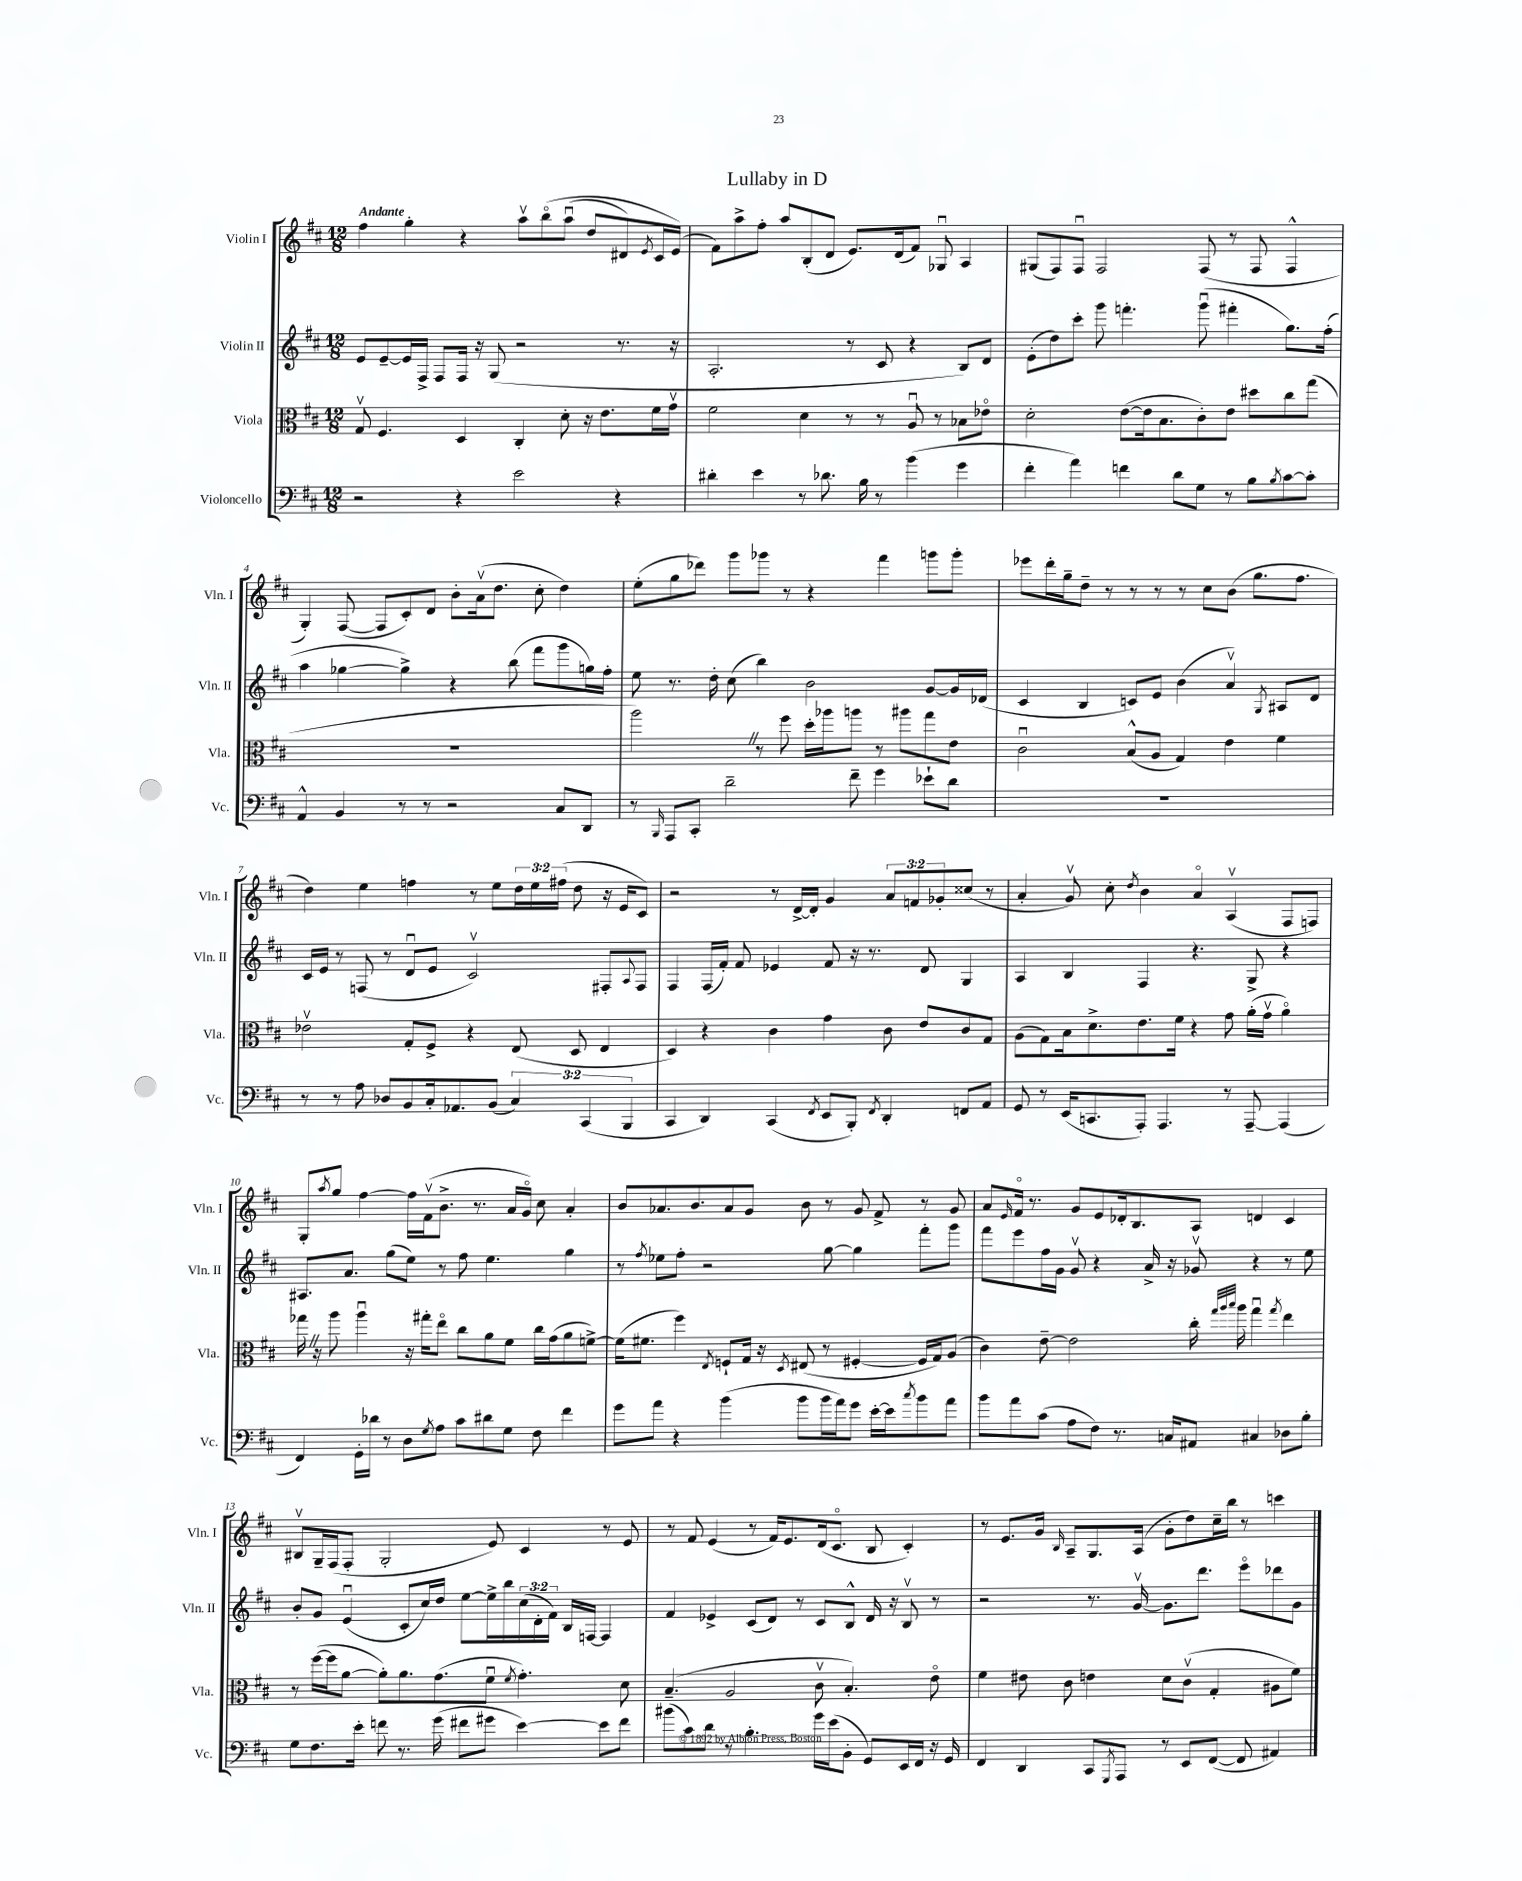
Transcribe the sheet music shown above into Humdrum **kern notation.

**kern	**kern	**kern	**kern
*staff4	*staff3	*staff2	*staff1
*clefF4	*clefC3	*clefG2	*clefG2
*k[f#c#]	*k[f#c#]	*k[f#c#]	*k[f#c#]
*M12/8	*M12/8	*M12/8	*M12/8
2r	8Gv	8e	4ff#
.	4.F#	[8e~	.
.	.	16e]	4gg'
.	.	16F#^	.
.	.	8F#	.
4r	4D	16F#	4r
.	.	16r	.
.	.	(8G	.
2e	4C#'	2r	8aav
.	.	.	&(8bbo
.	8d'	.	(8aau
.	16r	.	8dd
.	8.e	.	.
4r	.	8.r	8d#)
.	.	.	8qe
.	16f#	.	16c#
.	16gv	16r	(16e&)
=	=	=	=
4d#'	2f#	2.A'	8f#)
.	.	.	8aa^
4e	.	.	8ff#'
.	.	.	8aa
8r	4d	.	(8B'
8.d-	.	.	8d
.	8r	8r	8.e)
16B	.	.	.
8r	8r	8c#	.
.	.	.	(16d
(4b	8Au	4r	8f#)
.	8r	.	8G-u
4g	8B-	8B)	4A
.	8e-o	8d	.
=	=	=	=
4f#'	2d'	(8e'	(8G#
.	.	8dd)	8F#)
4a)	.	8ccc#'	8F#u
.	.	8ggg	2F#
4f	([8e	4.fff'	.
.	16e]	.	.
.	8.B	.	.
8d	.	.	.
8G	8c#')	(8gggu	(8F#
8r	8e	4fff#'	8r
8B	8dd#	.	8F#
8qB	.	.	.
[8c#	8cc#	8.gg)	4F#^^
8c#']	(8gg	.	.
.	.	(16ff#'	.
=	=	=	=
4AA^^	1.r	4aa	4G')
4BB	.	[4gg-	([8F#
.	.	.	8F#]
8r	.	4gg-^])	8c#')
8r	.	.	8d
2r	.	4r	8b'
.	.	.	(16av
.	.	.	8.dd
.	.	(8bb	.
.	.	8fff#	8cc#'
8C#	.	8ggg	4dd)
8DD	.	16gg)	.
.	.	16ff#'	.
=	=	=	=
8r	2aa)	8ee	(8ee'
16qqBBB	.	.	.
8AAA	.	8.r	8gg
8CC#'	.	.	8ddd-)
.	.	16dd'	.
2d~	.	(8cc#	8ggg
.	8r	4bb)	8ggg-
.	8ff#	.	8r
.	16dd'	2b	4r
.	16aa-	.	.
8f#~	8aa	.	.
4g	8r	.	4fff#
.	8aa#	.	.
8e-`	8gg	[8g	8ggg
8d	8e	16g]	8ggg'
.	.	(16d-	.
=	=	=	=
1.r	2c#u	4c#	8eee-
.	.	.	16ddd'
.	.	.	16gg~
.	.	4B	8dd~
.	.	.	8r
.	(8B^^	8c)	8r
.	8A	8e	8r
.	4G)	(4b	8r
.	.	.	8cc#
.	4e	4av)	(8b
.	.	.	8.gg
.	.	8qG	.
.	4f#	8A#	.
.	.	.	8.ff#
.	.	8d	.
=	=	=	=
8r	2e-v	16c#	4dd)
.	.	16e	.
8r	.	8r	.
8A	.	(8F	4ee
8D-	.	8r	.
8BB	8G'	8du	4ff
16C#'	8F#^	8e	.
8.AA-	.	.	.
.	4r	2c#v)	8r
(8BB	.	.	8ee
6C#)	(8E	.	24dd
.	.	.	24ee
.	.	.	(24ff#
.	8D	.	8dd
(6CC#	.	.	.
.	4E	8F#'	16r
.	.	.	16e
6BBB	.	.	.
.	.	8qqA	.
.	.	8F#	8c#)
=	=	=	=
4CC#	4D)	4F#	2r
4DD)	4r	(16F#	.
.	.	16f#')	.
.	.	8f#	.
(4CC#	4c#	4e-	8r
.	.	.	[16d^
.	.	.	16d']
8qFF#	.	.	.
8EE	4g	8f#	4g
8BBB')	.	16r	.
.	.	8.r	.
8qFF#	.	.	.
4DD'	8c#	.	12a
.	.	.	12f
.	8e	8d	.
.	.	.	12g-'
8FF	8c#	4G	(8cc##
8AA	8G	.	8r
=	=	=	=
8GG	(8A	4A	4a'
8r	8G)	.	.
(16EE	16B	4B	8gv)
8.CC	8.d^	.	.
.	.	.	8cc#'
.	.	.	8qdd
8AAA')	8.e	4F#	4b
4.AAA	.	.	.
.	16f#	.	.
.	4r	4.r	4ao
8r	8g	.	(4Av
[8AAA~	(16a'	8G^	.
.	16gv	.	.
(4AAA]	4ao)	4r	8F#
.	.	.	8F)
=	=	=	=
4FF#)	16gg-	8.A#	8G'
.	16r	.	.
.	.	.	8qaa
.	8aa	.	8gg
.	.	8.a	.
16GG'	4aau	.	[4ff#
16d-	.	.	.
8r	.	(8gg	.
8D	16r	8ee)	16ff#]
.	16gg#'	.	(16f#v
8qG	.	.	.
8A	8eeo	8r	8.b^
8c#	8cc#	8ff#	.
.	.	.	8.r
8d#	8a	4.ee	.
8G	8f#	.	16a
.	.	.	16go)
8F#	16cc#	.	8cc#
.	(16g	.	.
4f#	8a	4gg	4a'
.	[8f^)	.	.
=	=	=	=
8g	(16f]	8r	8b
.	8.f#	.	.
.	.	8qff#	.
8a	.	8ee-	8.a-
4r	4ff#)	8ff#'	.
.	.	.	8.b
.	.	2r	.
.	8qE	.	.
(4b	8F`	.	8a-
.	16G	.	8g
.	16r	.	.
.	8qD	.	.
8b	(8E#	.	8b
16b	8r	[8gg	8r
16a)	.	.	.
8g	[4F#'	4gg]	8g
[16e'	.	.	8f#^
16e]	.	.	.
8qcc#	.	.	.
8b	16F#]	8fff#'	8r
.	16G)	.	.
8a	(8A	8ggg	8g
=	=	=	=
8b	4c#)	8fff#	8a
.	.	.	16qqe
8a	.	8eee	16f#o
.	.	.	8.r
(8c#	[8e~	16ff#	.
.	.	16g	.
8A	2e]	8gv	8g
8F#)	.	4r	8e
8.r	.	.	16d-'
.	.	.	8.B
.	.	16a^	.
16C	.	16r	.
8AA#	16cc#'	8g-v	8A
.	32qqgg	.	.
.	32qqaa	.	.
.	32qqbb	.	.
.	16aa	.	.
4C#	4ggu	4r	4d
.	8qgg	.	.
8D-	4ee	8r	4c#
8B'	.	8ee	.
=	=	=	=
8G	8r	8b'	8B#v
8.F#	([16ff#	8g	16G~
.	16ff#]	.	(16F#
.	[8a	(4eu	8F#'
16e'	.	.	.
8f	8a'])	.	2G'
8.r	8.a	8c#'	.
.	.	16cc#)	.
(16g	(8.g	16dd	.
8f#	.	[8ee	.
8g#	8f#u	16ee^]	8e)
.	.	16bb	.
.	8qf#	.	.
[4e)	4.g')	(24cc#	4c#
.	.	24d'	.
.	.	24f#)	.
.	.	16B	.
.	.	[16F	.
8e]	.	4F]	8r
8f#	8d	.	8e
=	=	=	=
(8b#	(4.B~	4f#	8r
8c#)	.	.	8f#
8d	.	4e-^	(4e
8r	2A	.	.
4.B'	.	(8c#	8r
.	.	8d)	16f#)
.	.	.	8.e
.	.	8r	.
16g	8c#v	8c#	(16d
(16e	.	.	8.c#o
8BB'	4.B')	8B^^	.
8GG)	.	16d	8B
.	.	16r	.
16EE	.	8Bv	4c#')
16FF#	.	.	.
16r	8eo	8r	.
16GG	.	.	.
=	=	=	=
4FF#	4f#	2r	8r
.	.	.	8.e
4DD	8e#	.	.
.	.	.	16g
.	.	.	16qqB
.	8c#	.	8A~
8CC#	4e	8.r	8.G
8qGGG	.	.	.
8AAA	.	.	.
.	.	[16gv	(16A
8r	8d	8.g]	8g'
8EE	(8c#v	.	8dd)
.	.	8.ddd	.
([8FF#	4G'	.	16cc#~
.	.	.	16bb
8FF#]	.	8eeeo	8r
4AA#)	8A#	8ddd-	4ccc
.	8f#)	8g	.
==	==	==	==
*-	*-	*-	*-
